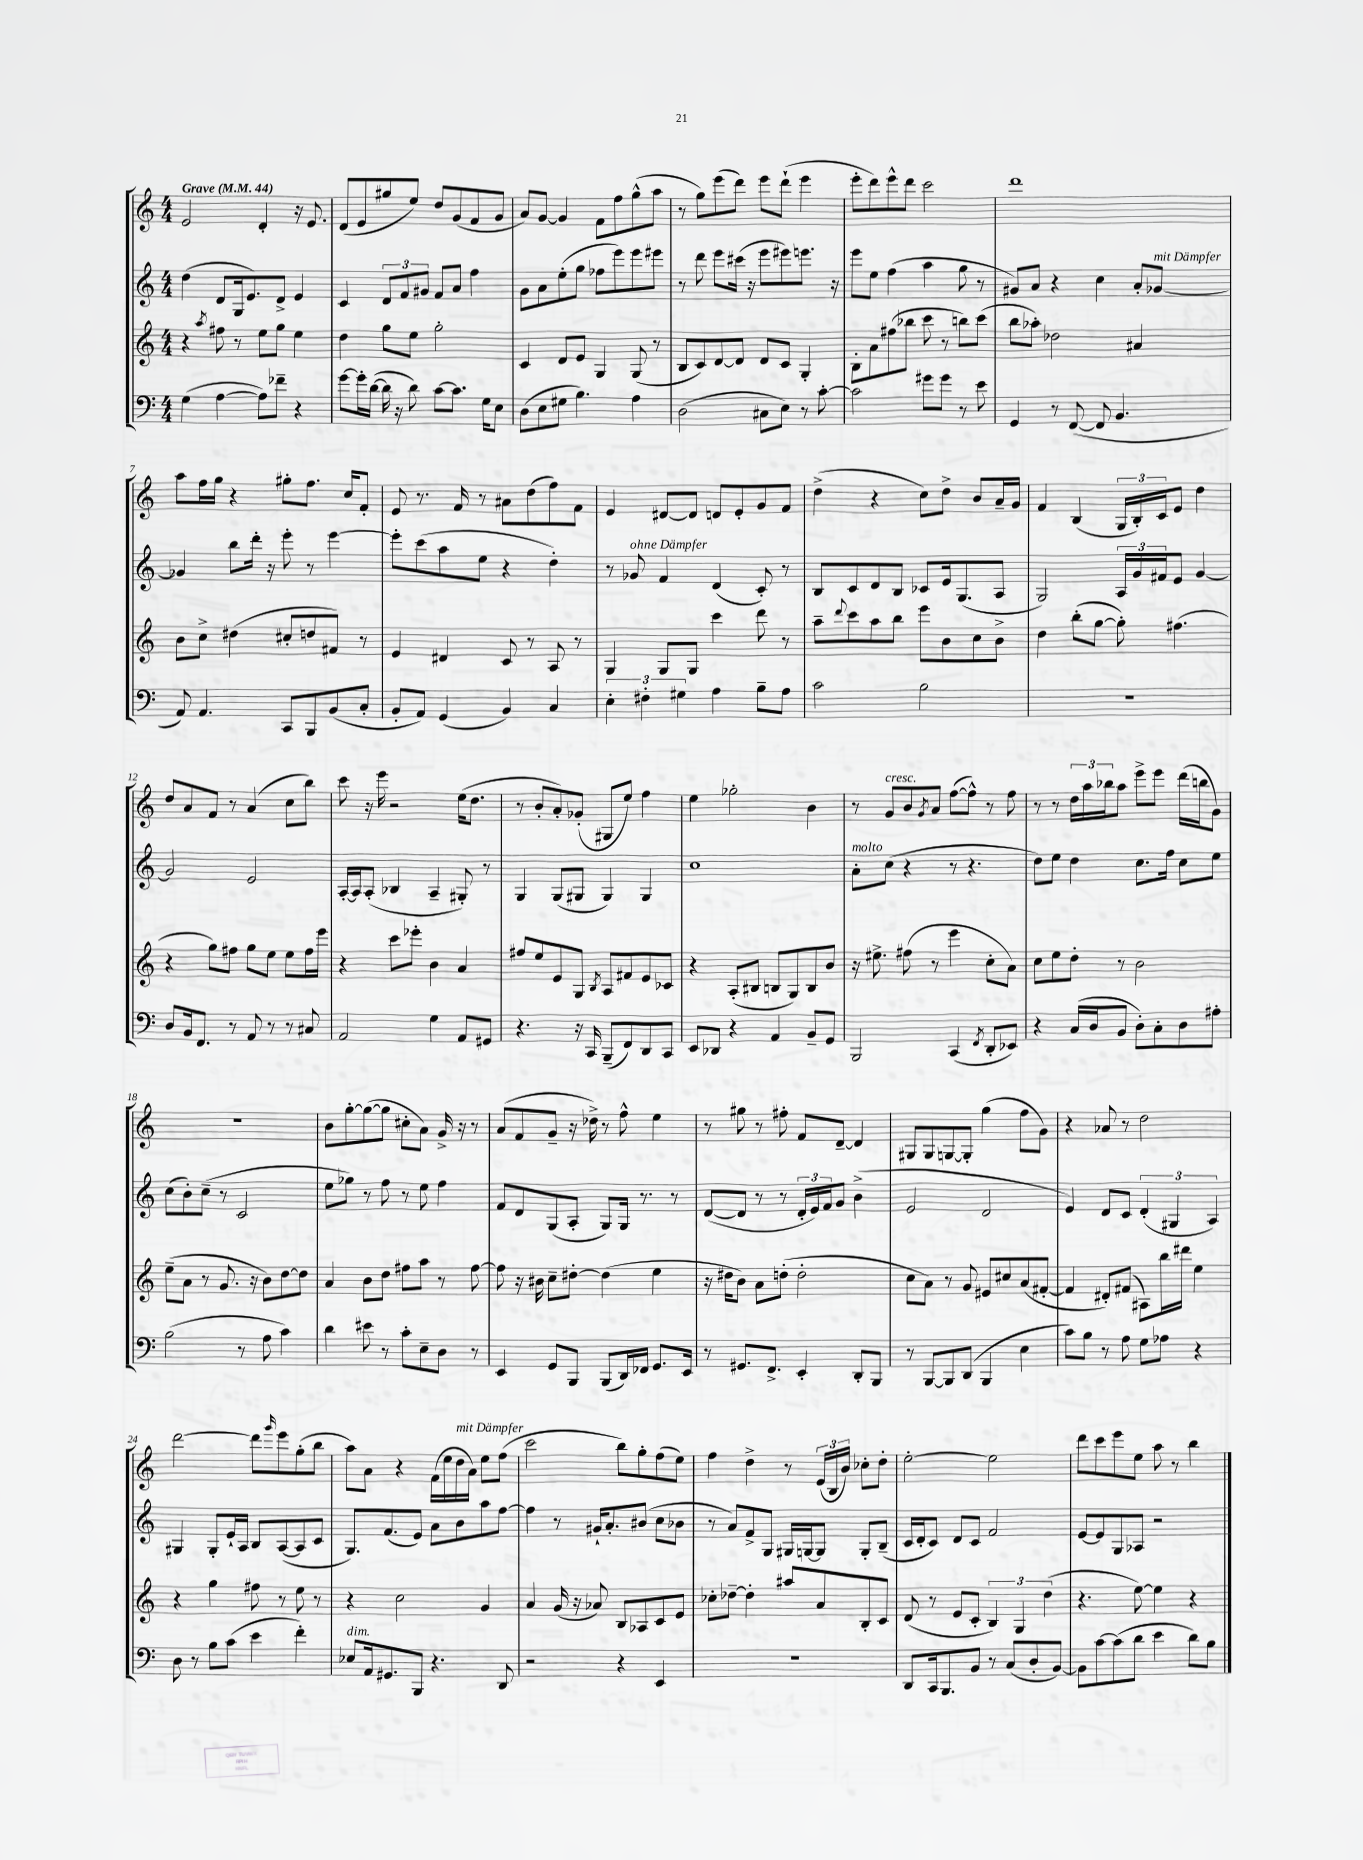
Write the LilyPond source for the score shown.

<<
\new StaffGroup <<
\new Staff = "s0" {
    \clef treble \key c \major \numericTimeSignature \time 4/4 \tempo "Grave" 4 = 44
    e'2 d'4-. r16 e'8. |
    d'8( e'8 gis''8 e''8) d''8 g'8( f'8 g'8 |
    a'8) g'8~ g'4 f'8 f''8 g''8-^( a''8 |
    r8 g''8) e'''8( d'''8) e'''8 d'''8-!( e'''4 |
    e'''8-. d'''8) e'''8-^ d'''8 c'''2 |
    d'''1 |
    a''8 f''16 g''16 r4 gis''8-. f''8. c''16 f'8-. |
    e'8 r8. f'16 r8 ais'8 d''8( f''8) f'8 |
    e'4 dis'8~ dis'8 d'8 e'8-. g'8 f'8 |
    d''4->( r4 c''8) d''8-> b'8 a'16-- g'16 |
    f'4 b4( \tuplet 3/2 { g16 b16-.) c'16 } e'8 d''4 |
    d''8 a'8 f'8 r8 a'4( c''8 b''8) |
    c'''8 r16 e'''16 r2 e''16( d''8. |
    r8 b'8-. a'8-.) ges'8-.( gis8 e''8) f''4 |
    e''4 ges''2-. b'4 |
    r8 g'8^\markup { \italic "cresc." } b'8 \acciaccatura { g'8 } a'8 f''8~( f''8-^) r8 f''8 |
    r8 r8 \tuplet 3/2 { d''16 a''16 bes''16 } a''8 e'''8-> e'''8 d'''16( b''16 g'8) |
    R1 |
    b'8 g''8~-. g''8~( g''8 cis''8-. a'8) g'16-> r16 r8 |
    a'8( f'8 g'8-- r16 des''16->) r8 f''8-^ e''4 |
    r8 gis''8 r8 fis''8-. f'8 d'8~-- d'4 |
    gis8 gis8 g8~ g8-. g''4( f''8 g'8) |
    r4 aes'8 r8 d''2 |
    d'''2~ d'''8 \grace { g'''16 } e'''8 g''8-.( b''8 |
    a''8) a'8 r4 f'16( e''16 d''16^\markup { \italic "mit Dämpfer" } a'16) e''8 f''8( |
    c'''2 b''8) g''8-. f''8( e''8) |
    f''4 d''4-> r8 \tuplet 3/2 { e'16( b16 b'16) } ces''8-. d''8-. |
    e''2~-. e''2 |
    d'''8 c'''8 e'''8 e''8 a''8 r8 b''4 \bar "|." |
}
\new Staff = "s1" {
    \clef treble \key c \major \numericTimeSignature \time 4/4
    d''4( d'8 g16 e'8.) d'8-> e'4 |
    c'4 \tuplet 3/2 { d'8 f'8 gis'8 } f'8 a'8 f''4 |
    g'8 a'8 e''8-.( g''8 fes''8 e'''8) e'''8 eis'''8 |
    r8 d'''8 e'''8 cis'''16( r16 e'''8 eis'''8) e'''8. r16 |
    e'''8 e''8 f''4( a''4 g''8 r8 |
    gis'8) a'8 r4 c''4 a'8-. ges'8~^\markup { \italic "mit Dämpfer" } |
    ges'4 b''8 d'''16-. r16 e'''8-. r8 e'''4~ |
    e'''8-. c'''8( a''8 e''8 r4 d''4-.) |
    r8 ges'8^\markup { \italic "ohne Dämpfer" } f'4 d'4( c'8-.) r8 |
    b8 c'8 d'8 b8 ces'8 e'16 g8.( a8 |
    g2) \tuplet 3/2 { a16 g'16 fis'16 } e'8 g'4~ |
    g'2 e'2 |
    a16~-. a16 a8-.( bes4 a4-- gis8-.) r8 |
    g4 g8( gis8 gis4) gis4 |
    c''1 |
    a'8-.^\markup { \italic "molto" } c''8( r4 r8 r4. |
    d''8) e''8 d''4 c''8. f''16 c''8 e''8 |
    c''8( b'8-.) c''8--( r8 c'2 |
    e''8 ges''8) r8 f''8 r8 e''8 f''4 |
    f'8 d'8 g8( a8-. g8) g16 r8. r8 |
    d'8~( d'8 r8 r8 \tuplet 3/2 { d'16-. e'16) f'16 } g'8 b'4->( |
    e'2 d'2 |
    e'4) d'8 c'8 \tuplet 3/2 { d'4-.( gis4 a4) } |
    gis4 gis8-. e'16-! a16 b8 a8~( a8 c'8 |
    g8.) f'8.( e'8) a'8 b'8 a''8 f''8~ |
    f''4 r8 gis'16-! a'8.-. bis'8( c''8 bes'8 |
    r8 a'8) f'8-> g8 gis16 g16~ g8 g8-. b8--( |
    c'16 d'16-. c'8) d'8 c'8 f'2 |
    e'8~ e'8 g8 aes8 r2 \bar "|." |
}
\new Staff = "s2" {
    \clef treble \key c \major \numericTimeSignature \time 4/4
    r4 \acciaccatura { a''8 } fis''8 r8 e''8 g''8 e''4 |
    d''4 g''8 e''8 g''2-. |
    c'4 d'8 e'8 g4 g8( r8 |
    b8 c'8) d'8~ d'8 d'8 c'8 g4-. |
    b8-. a'8 fis''8( bes''8 c'''8 r8 b''8) c'''8( |
    b''8 aes''8-.) des''2 ais'4 |
    b'8 c''8-> dis''4( cis''8-. d''8 fis'8) r8 |
    e'4 dis'4 c'8 r8 a8 r8 |
    g4 g8 g8 c'''4 d'''8 r8 |
    a''8-- \appoggiatura { d'''8 } c'''8 a''8 b''8 e'''8 b'8 c''8 b'8-> |
    d''4 b''8-.( g''8~ g''8-.) fis''4.( |
    r4 g''8) fis''8 g''8 e''8 e''8 fis''16 e'''16 |
    r4 c'''8 ees'''8-. b'4 a'4 |
    fis''8 e''8 e'8 g8 \acciaccatura { b8 } a8 fis'8 e'8 ces'8 |
    r4 a8-.( bis8 b8 g8) b8 b'8 |
    r16 eis''8.-> fis''8( r8 e'''4 c''8-. a'8) |
    c''8 e''8 d''8-. r8 b'2 |
    e''8--( a'8 r8 g'8. r16 b'8) d''8~ d''8 |
    a'4 b'8 d''8 fis''8 a''8 r8 fis''8~ |
    fis''8 r16 bis'16 c''8-- dis''8~-. dis''4( e''4 |
    r16 dis''16 b'8) a'8 d''8-.( d''2-. |
    c''8 a'8) r8 g'8 eis'8 cis''8 a'8( fis'8~-. |
    fis'4 dis'8-.) fis'8( ais8) b''16 dis'''16 e''4 |
    r4 g''4 fis''8 r8 e''8 r8 |
    r4 c''2 g'4 |
    a'4 g'16( r16 aes'8) b8 aes8 c'8 e'8 |
    ces''8-. des''8~-- des''4-. ais''8 a'8 b8-. c'8 |
    d'8( r8 e'8 c'8-. \tuplet 3/2 { b4) g4 d''4( } |
    r4. e''8~) e''4 r4 \bar "|." |
}
\new Staff = "s3" {
    \clef bass \key c \major \numericTimeSignature \time 4/4
    g4( a4~ a8) fes'8-- r4 |
    g'8~ g'16-. d'16~( d'16 r16 d'8) c'8~ c'8. g16 e8 |
    d8( e8 gis8 b4.) a4 |
    d2( cis8 e8) r8 c'8~-. |
    c'2 gis'8 gis'8 r8 e'8 |
    g,4 r8 f,8~( f,8 b,4. |
    a,8) a,4. c,8 b,,8 b,8( c8-. |
    b,8-. a,8) g,4( b,4) c4 |
    \tuplet 3/2 { e4-. fis4-. gis4 } a4 b8-- a8 |
    c'2 b2 |
    R1 |
    d8 b,16 f,8. r8 a,8 r8 r8 cis8 |
    a,2 g4 a,8 gis,8 |
    r4. r16 c,16 b,,8--( f,8) d,8 c,8 |
    e,8 des,8 r4 a,4 b,8-- g,8 |
    b,,2 c,4( \acciaccatura { f,8 } d,8-. ees,8) |
    r4 c16( d16 b,8 d8-.) c8-. d8 ais8-. |
    b2( r8 a8 c'4) |
    d'4 eis'8 r8 c'8-. e8-- d8 r8 |
    e,4 g,8 b,,8 b,,8( d,16) fes,16 g,8. e,16 |
    r8 gis,8. f,8.-> e,4-. d,8-. b,,8 |
    r8 b,,8~ b,,8 d,8( b,,4 e4 |
    c'8) b8 r8 a8 g8 aes8 r4 |
    d8 r8 b8 c'8( e'4 f'4-.) |
    ees8^\markup { \italic "dim." } a,16 gis,8. b,,8 r4. d,8 |
    r2 r4 e,4 |
    R1 |
    d,8 c,16 b,,8. b,8 r8 c8( d8-. b,8~) |
    b,8 c'8~ c'8( d'8 e'4 d'8) b8 \bar "|." |
}
>>
>>
